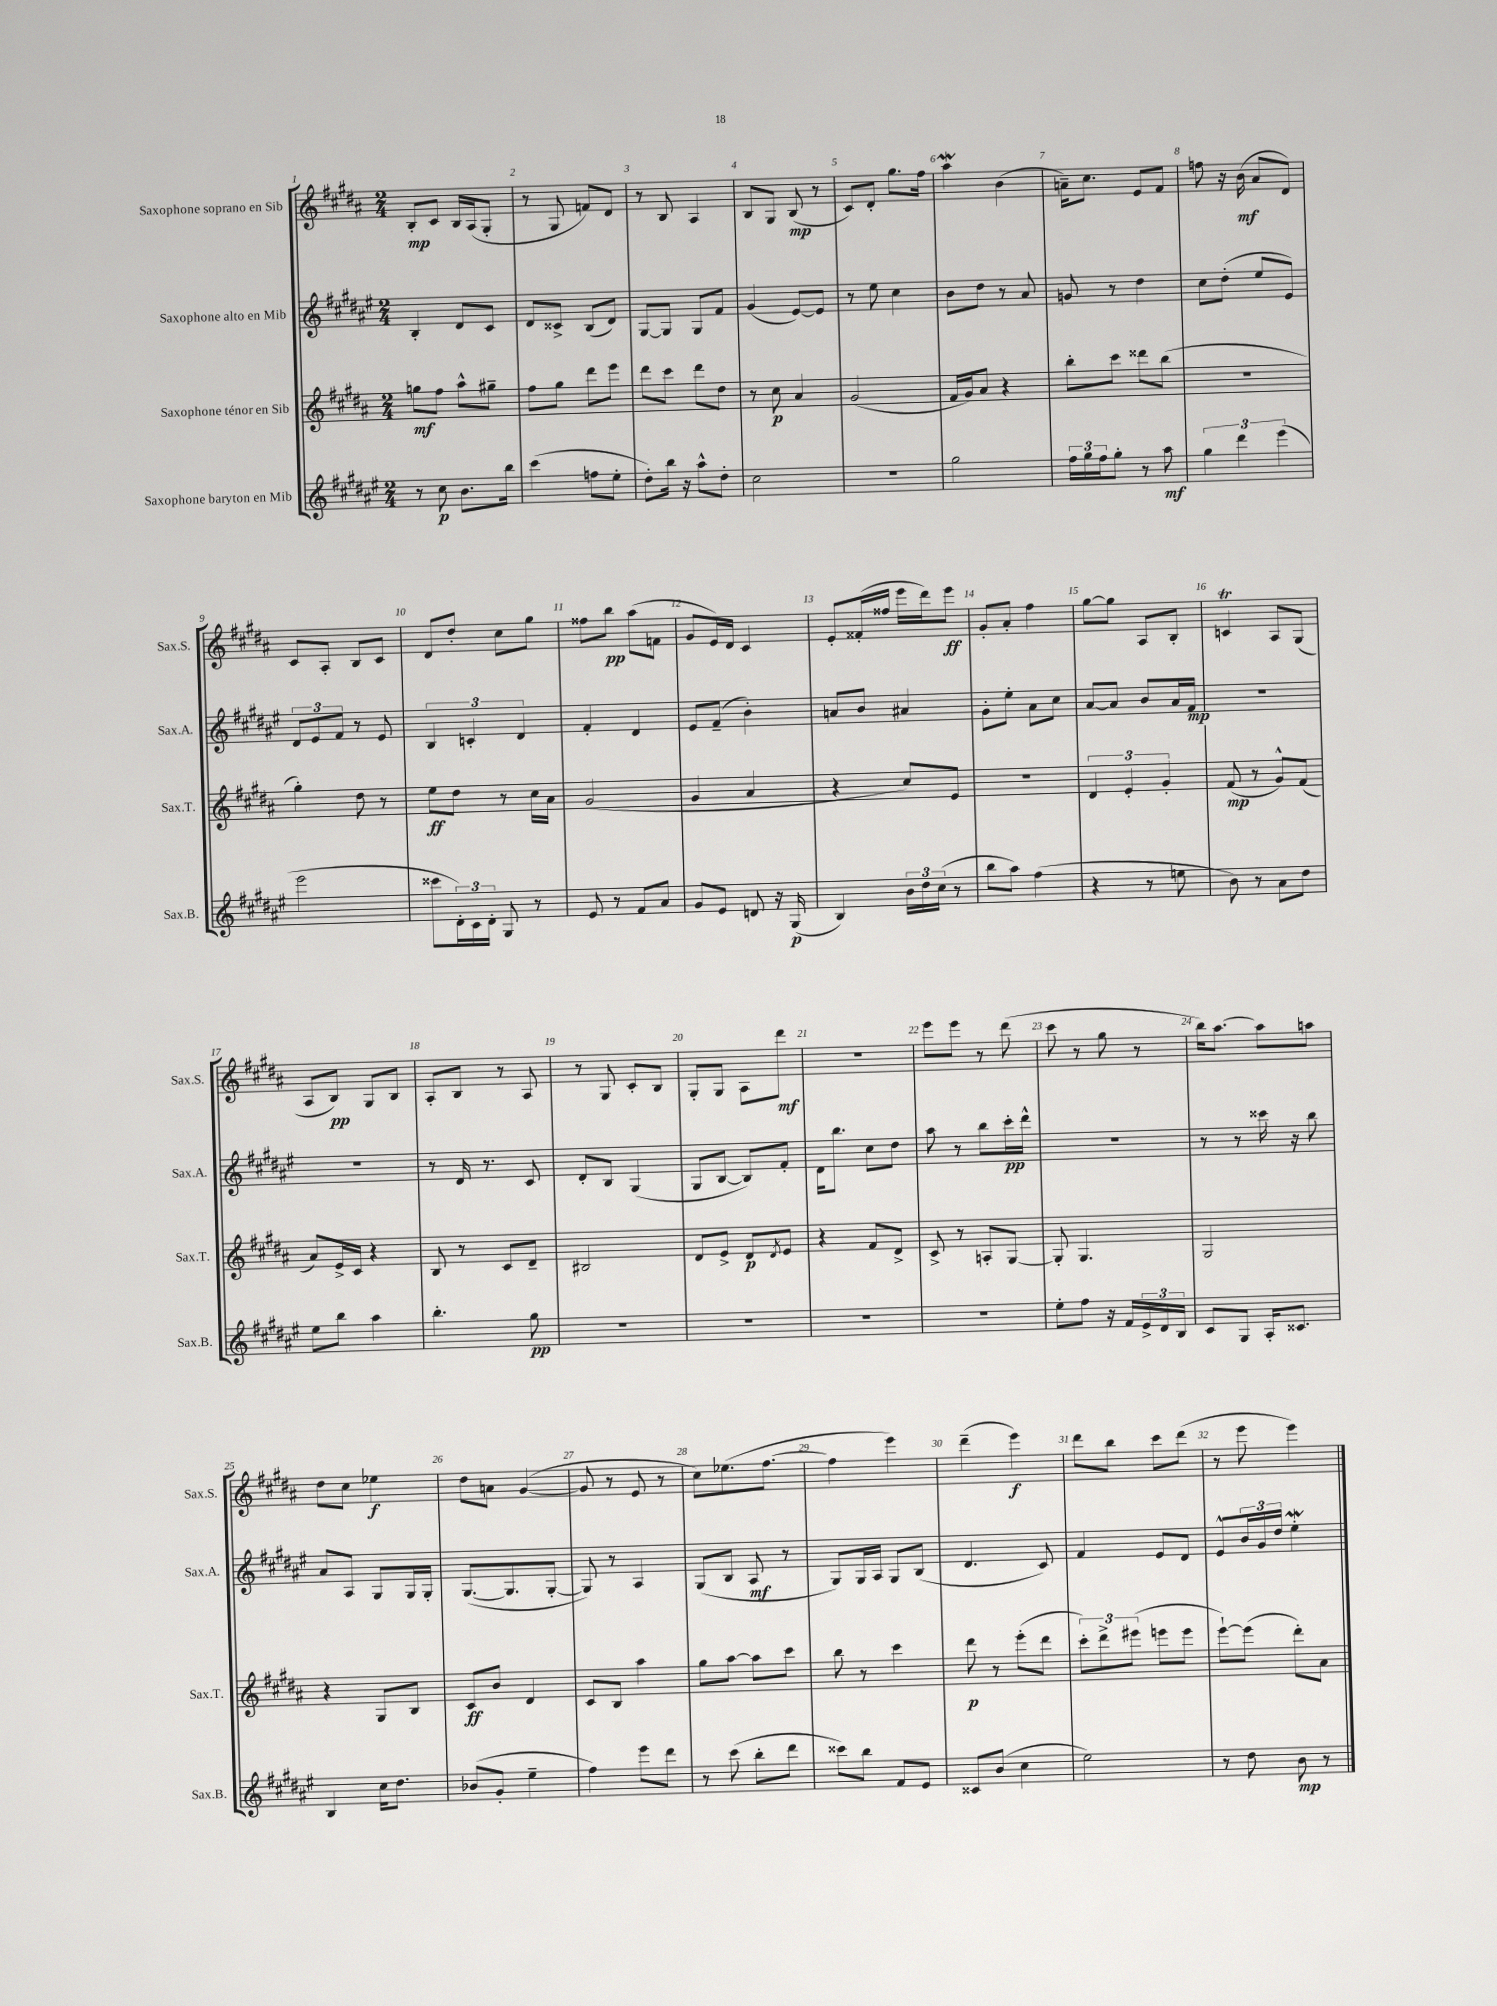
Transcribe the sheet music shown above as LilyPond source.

<<
\new StaffGroup <<
\new Staff = "s0" \with { instrumentName = "Saxophone soprano en Sib" shortInstrumentName = "Sax.S." } {
    \clef treble \key b \major \numericTimeSignature \time 2/4
    b8-.\mp cis'8 b16 ais16( gis8-. |
    r8 gis8 f'8) dis'8 |
    r8 b8 ais4 |
    b8 gis8 b8\mp( r8 |
    cis'8) dis'8-. gis''8. fis''16 |
    ais''4\mordent b'4( |
    a'16--) cis''8. e'8 fis'8 |
    f''8 r16 b'16\mf( ais'8 dis'8) |
    cis'8 ais8-. b8 cis'8 |
    dis'8 dis''8-. cis''8 gis''8 |
    fisis''8 b''8\pp ais''8( f'8 |
    gis'8 e'16) dis'16 cis'4 |
    e'8-. fisis'16-.( fisis''16 e'''16 dis'''16) e'''8\ff |
    gis'8-. ais'8-. fis''4 |
    gis''8~ gis''8 ais8 b8-. |
    c'4\trill ais8 gis8( |
    ais8 b8\pp) gis8 b8 |
    ais8-. b8 r8 ais8 |
    r8 gis8 cis'8-. b8 |
    gis8-. gis8 ais8 dis'''8\mf |
    R2 |
    e'''8 e'''8 r8 dis'''8( |
    cis'''8 r8 gis''8 r8 |
    b''16) ais''8.~ ais''8 a''8 |
    dis''8 cis''8 ees''4\f |
    dis''8 a'8 gis'4~( |
    gis'8 r8 e'8 r8 |
    cis''8) ees''8.( fis''8.~ |
    fis''4 e'''4) |
    dis'''4--( e'''4\f) |
    dis'''8 b''8 cis'''8 dis'''8( |
    r8 e'''8 e'''4) \bar "|." |
}
\new Staff = "s1" \with { instrumentName = "Saxophone alto en Mib" shortInstrumentName = "Sax.A." } {
    \clef treble \key fis \major \numericTimeSignature \time 2/4
    b4-. dis'8 cis'8 |
    dis'8 cisis'8-> b8( dis'8) |
    gis8~ gis8 gis8 fis'8 |
    gis'4( eis'8~) eis'8 |
    r8 eis''8 cis''4 |
    b'8 dis''8 r8 ais'8 |
    g'8 r8 dis''4 |
    cis''8 dis''8-.( eis''8 eis'8) |
    \tuplet 3/2 { dis'8 eis'8 fis'8 } r8 eis'8 |
    \tuplet 3/2 { b4 c'4-. dis'4 } |
    fis'4-. dis'4 |
    eis'8 fis'8--( b'4-.) |
    a'8 b'8 ais'4 |
    gis'8-. eis''8-. ais'8 cis''8 |
    ais'8~ ais'8 b'8 ais'16 fis'16\mp |
    R2 |
    R2 |
    r8 dis'16 r8. cis'8 |
    dis'8-. b8 gis4( |
    gis8 b8~ b8) fis'8-. |
    dis'16 b''8. cis''8 dis''8 |
    ais''8 r8 b''8 cis'''16-.\pp dis'''16-^ |
    r2 |
    r8 r8 cisis'''16 r16 b''8 |
    ais'8 ais8 gis8 gis16 gis16-. |
    gis8.~( gis8. gis8~-. |
    gis8) r8 ais4 |
    gis8( b8 ais8\mf r8 |
    gis8) gis16 ais16 gis8 b8( |
    dis'4. cis'8) |
    fis'4 eis'8 dis'8 |
    eis'8-^ \tuplet 3/2 { b'16 gis'16 dis''16 } eis''4-.\mordent \bar "|." |
}
\new Staff = "s2" \with { instrumentName = "Saxophone ténor en Sib" shortInstrumentName = "Sax.T." } {
    \clef treble \key b \major \numericTimeSignature \time 2/4
    g''8\mf fis''8 ais''8-^ gis''8-- |
    fis''8 gis''8 dis'''8 e'''8 |
    dis'''8 cis'''8 dis'''8 dis''8 |
    r8 cis''8\p ais'4 |
    gis'2( |
    fis'16 gis'16) ais'8 r4 |
    b''8-. cis'''8 disis'''8 b''8( |
    r2 |
    gis''4-.) dis''8 r8 |
    e''8\ff dis''8 r8 cis''16 ais'16 |
    gis'2( |
    gis'4 ais'4 |
    r4 cis''8) e'8 |
    r2 |
    \tuplet 3/2 { dis'4 e'4-. gis'4-. } |
    fis'8\mp( r8 gis'8-^) fis'8( |
    ais'8) e'16-> cis'16 r4 |
    b8 r8 cis'8 dis'8-- |
    bis2 |
    dis'8 e'8-> dis'8\p \acciaccatura { dis'8 } e'8 |
    r4 fis'8 dis'8-> |
    cis'8-> r8 a8-. gis8~ |
    gis8-. gis4. |
    gis2 |
    r4 gis8 b8 |
    cis'8\ff b'8 dis'4 |
    cis'8 b8 ais''4 |
    gis''8 ais''8~ ais''8 cis'''8 |
    b''8 r8 cis'''4 |
    dis'''8\p r8 e'''8-.( dis'''8 |
    \tuplet 3/2 { cis'''8-.) dis'''8-> eis'''8( } e'''8 e'''8 |
    e'''8~-!) e'''8( dis'''8-.) ais'8 \bar "|." |
}
\new Staff = "s3" \with { instrumentName = "Saxophone baryton en Mib" shortInstrumentName = "Sax.B." } {
    \clef treble \key fis \major \numericTimeSignature \time 2/4
    r8 cis''8\p b'8. b''16 |
    cis'''4( f''8 eis''8-. |
    dis''8-.) b''16 r16 ais''8-^ dis''8-. |
    cis''2 |
    R2 |
    gis''2 |
    \tuplet 3/2 { fis''16 gis''16 fis''16 } gis''8-. r8 ais''8\mf |
    \tuplet 3/2 { gis''4 dis'''4 eis'''4( } |
    eis'''2 |
    cisis'''8 \tuplet 3/2 { dis'16-.) cis'16 dis'16-. } gis8 r8 |
    eis'8 r8 fis'8 ais'8 |
    gis'8 eis'8 d'8 r16 gis16\p( |
    b4) \tuplet 3/2 { b'16 dis''16 cis''16( } r8 |
    b''8 ais''8) fis''4( |
    r4 r8 e''8 |
    b'8) r8 ais'8 dis''8 |
    eis''8 b''8 ais''4 |
    b''4.-. gis''8\pp |
    R2 |
    R2 |
    R2 |
    R2 |
    eis''8-. fis''8 r16 fis'16 \tuplet 3/2 { eis'16-> dis'16 b16 } |
    cis'8 gis8 ais16-. cisis'8. |
    b4 cis''16 dis''8. |
    bes'8( gis'8-. eis''4-- |
    fis''4) eis'''8 dis'''8 |
    r8 cis'''8( b''8-. dis'''8 |
    cisis'''8) b''8 fis'8 eis'8 |
    cisis'8 b'8( cis''4 |
    eis''2) |
    r8 dis''8 b'8\mp r8 \bar "|." |
}
>>
>>
\layout { \context { \Score \override BarNumber.break-visibility = ##(#f #t #t) barNumberVisibility = #all-bar-numbers-visible } }
